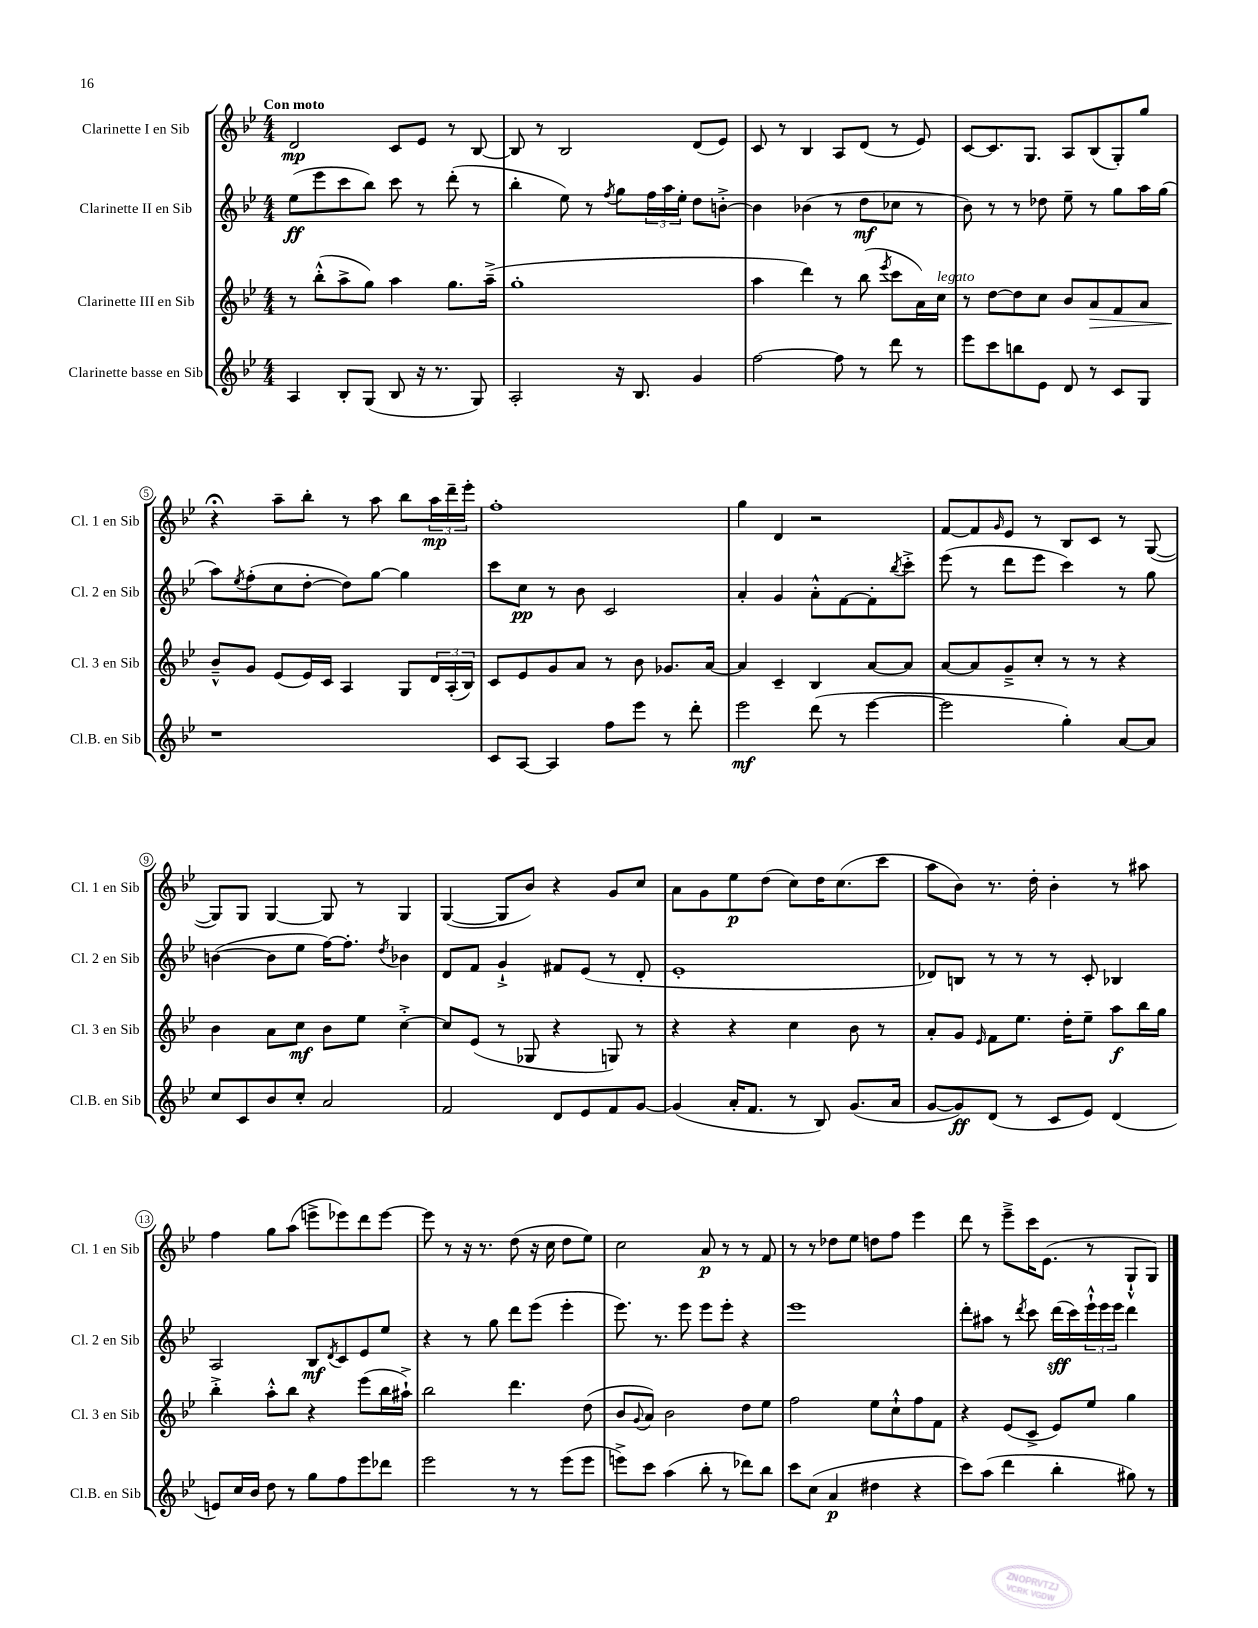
<<
\new StaffGroup <<
\new Staff = "s0" \with { instrumentName = "Clarinette I en Sib" shortInstrumentName = "Cl. 1 en Sib" } {
    \clef treble \key bes \major \numericTimeSignature \time 4/4 \tempo "Con moto"
    d'2\mp c'8 ees'8 r8 bes8~ |
    bes8 r8 bes2 d'8( ees'8) |
    c'8 r8 bes4 a8 d'8( r8 ees'8) |
    c'8~ c'8. g8. a8 bes8( g8-.) g''8 |
    r4\fermata a''8-- bes''8-. r8 a''8 bes''8 \tuplet 3/2 { a''16\mp d'''16-- ees'''16-. } |
    f''1-. |
    g''4 d'4 r2 |
    f'8~ f'8 \grace { g'16 } ees'8 r8 bes8 c'8 r8 g8~( |
    g8) g8 g4~ g8 r8 g4 |
    g4~( g8 bes'8) r4 g'8 c''8 |
    a'8 g'8 ees''8\p d''8( c''8) d''16 c''8.( c'''8 |
    a''8 bes'8) r8. d''16-. bes'4-. r8 ais''8 |
    f''4 g''8 a''8( e'''8-> ees'''8) d'''8 ees'''8~ |
    ees'''8 r8 r16 r8. d''8( r16 c''16 d''8 ees''8) |
    c''2 a'8\p r8 r8 f'8 |
    r8 r8 des''8 ees''8 d''8 f''8 ees'''4 |
    d'''8 r8 ees'''8---> c'''16 ees'8.( r8 g8-!-^ g8) \bar "|." |
}
\new Staff = "s1" \with { instrumentName = "Clarinette II en Sib" shortInstrumentName = "Cl. 2 en Sib" } {
    \clef treble \key bes \major \numericTimeSignature \time 4/4
    ees''8\ff( ees'''8 c'''8 bes''8) c'''8 r8 d'''8-.( r8 |
    bes''4-. ees''8) r8 \acciaccatura { f''8 } g''8 \tuplet 3/2 { f''16 a''16 ees''16-. } d''8 b'8~-.-> |
    b'4 bes'4( r8 d''8\mf ces''8 r8 |
    bes'8) r8 r8 des''8 ees''8-- r8 g''8 a''16 g''16( |
    a''8) \acciaccatura { ees''8 } f''8-.( c''8 d''8~-. d''8) g''8~ g''4 |
    c'''8 c''8\pp r8 bes'8 c'2 |
    a'4-. g'4 a'8-.-^ f'8~ f'8-. \acciaccatura { bes''8 } c'''8-.-> |
    ees'''8( r8 d'''8 ees'''8 c'''4) r8 g''8 |
    b'4~( b'8 ees''8 f''16~) f''8.-. \acciaccatura { d''8 } bes'4 |
    d'8 f'8 g'4-!-> fis'8 ees'8( r8 d'8-. |
    ees'1-. |
    des'8) b8 r8 r8 r8 c'8-. bes4 |
    a2 bes8\mf \acciaccatura { d'8 } c'8 ees'8 ees''8 |
    r4 r8 g''8 d'''8 ees'''8( ees'''4-. |
    ees'''8.) r8. ees'''8 ees'''8 ees'''8-. r4 |
    ees'''1 |
    d'''8-. ais''8 r8 \acciaccatura { d'''8 } c'''8 d'''16\sff( c'''16) \tuplet 3/2 { ees'''16-!-^ ees'''16 ees'''16 } d'''4 \bar "|." |
}
\new Staff = "s2" \with { instrumentName = "Clarinette III en Sib" shortInstrumentName = "Cl. 3 en Sib" } {
    \clef treble \key bes \major \numericTimeSignature \time 4/4
    r8 bes''8-.-^( a''8-> g''8) a''4 g''8. a''16--->( |
    g''1-. |
    a''4 d'''4) r8 bes''8( \acciaccatura { ees'''8 } c'''8 a'16) c''16^\markup { \italic "legato" } |
    r8 d''8~ d''8 c''8 bes'8 a'8\> f'8 a'8 |
    bes'8---^\! g'8 ees'8( ees'16) c'16 a4 g8 \tuplet 3/2 { d'16 a16-.( bes16) } |
    c'8 ees'8 g'8 a'8 r8 bes'8 ges'8. a'16~ |
    a'4 c'4-- bes4 a'8~ a'8 |
    a'8~ a'8 g'8---> c''8-. r8 r8 r4 |
    bes'4 a'8 c''8\mf bes'8 ees''8 c''4~-.-> |
    c''8 ees'8( r8 ges8 r4 g8) r8 |
    r4 r4 c''4 bes'8 r8 |
    a'8-. g'8 \grace { ees'16 } f'8 ees''8. d''16-. ees''8-- a''8\f bes''16 g''16 |
    bes''4-.-> a''8-.-^ bes''8 r4 ees'''8( bes''16 ais''16-!->) |
    bes''2 d'''4. d''8( |
    bes'8 \appoggiatura { g'8 } a'8) bes'2 d''8 ees''8 |
    f''2 ees''8 c''8-!-^ f''8 f'8 |
    r4 ees'8( c'8-> ees'8) ees''8 g''4 \bar "|." |
}
\new Staff = "s3" \with { instrumentName = "Clarinette basse en Sib" shortInstrumentName = "Cl.B. en Sib" } {
    \clef treble \key bes \major \numericTimeSignature \time 4/4
    a4 bes8-. g8( bes8 r16 r8. g8) |
    a2-. r16 bes8. g'4 |
    f''2~ f''8 r8 d'''8 r8 |
    ees'''8 c'''8 b''8 ees'8 d'8 r8 c'8 g8 |
    r1 |
    c'8 a8~ a4 f''8 ees'''8 r8 d'''8-. |
    ees'''2\mf d'''8( r8 ees'''4~ |
    ees'''2 g''4-.) a'8~ a'8 |
    c''8 c'8 bes'8 c''8-. a'2 |
    f'2 d'8 ees'8 f'8 g'8~ |
    g'4( a'16-. f'8. r8 bes8) g'8.( a'16 |
    g'8~ g'8\ff) d'8( r8 c'8 ees'8) d'4( |
    e'8) c''16 bes'16 d''8 r8 g''8 f''8 ees'''8 des'''8 |
    ees'''2 r8 r8 ees'''8( ees'''8 |
    e'''8->) c'''8 a''4( bes''8-. r8 des'''8) bes''8 |
    c'''8 c''8( a'4\p dis''4 r4 |
    c'''8) a''8( d'''4 bes''4-. gis''8) r8 \bar "|." |
}
>>
>>
\layout { \context { \Score \override BarNumber.stencil = #(make-stencil-circler 0.1 0.3 ly:text-interface::print) } }
